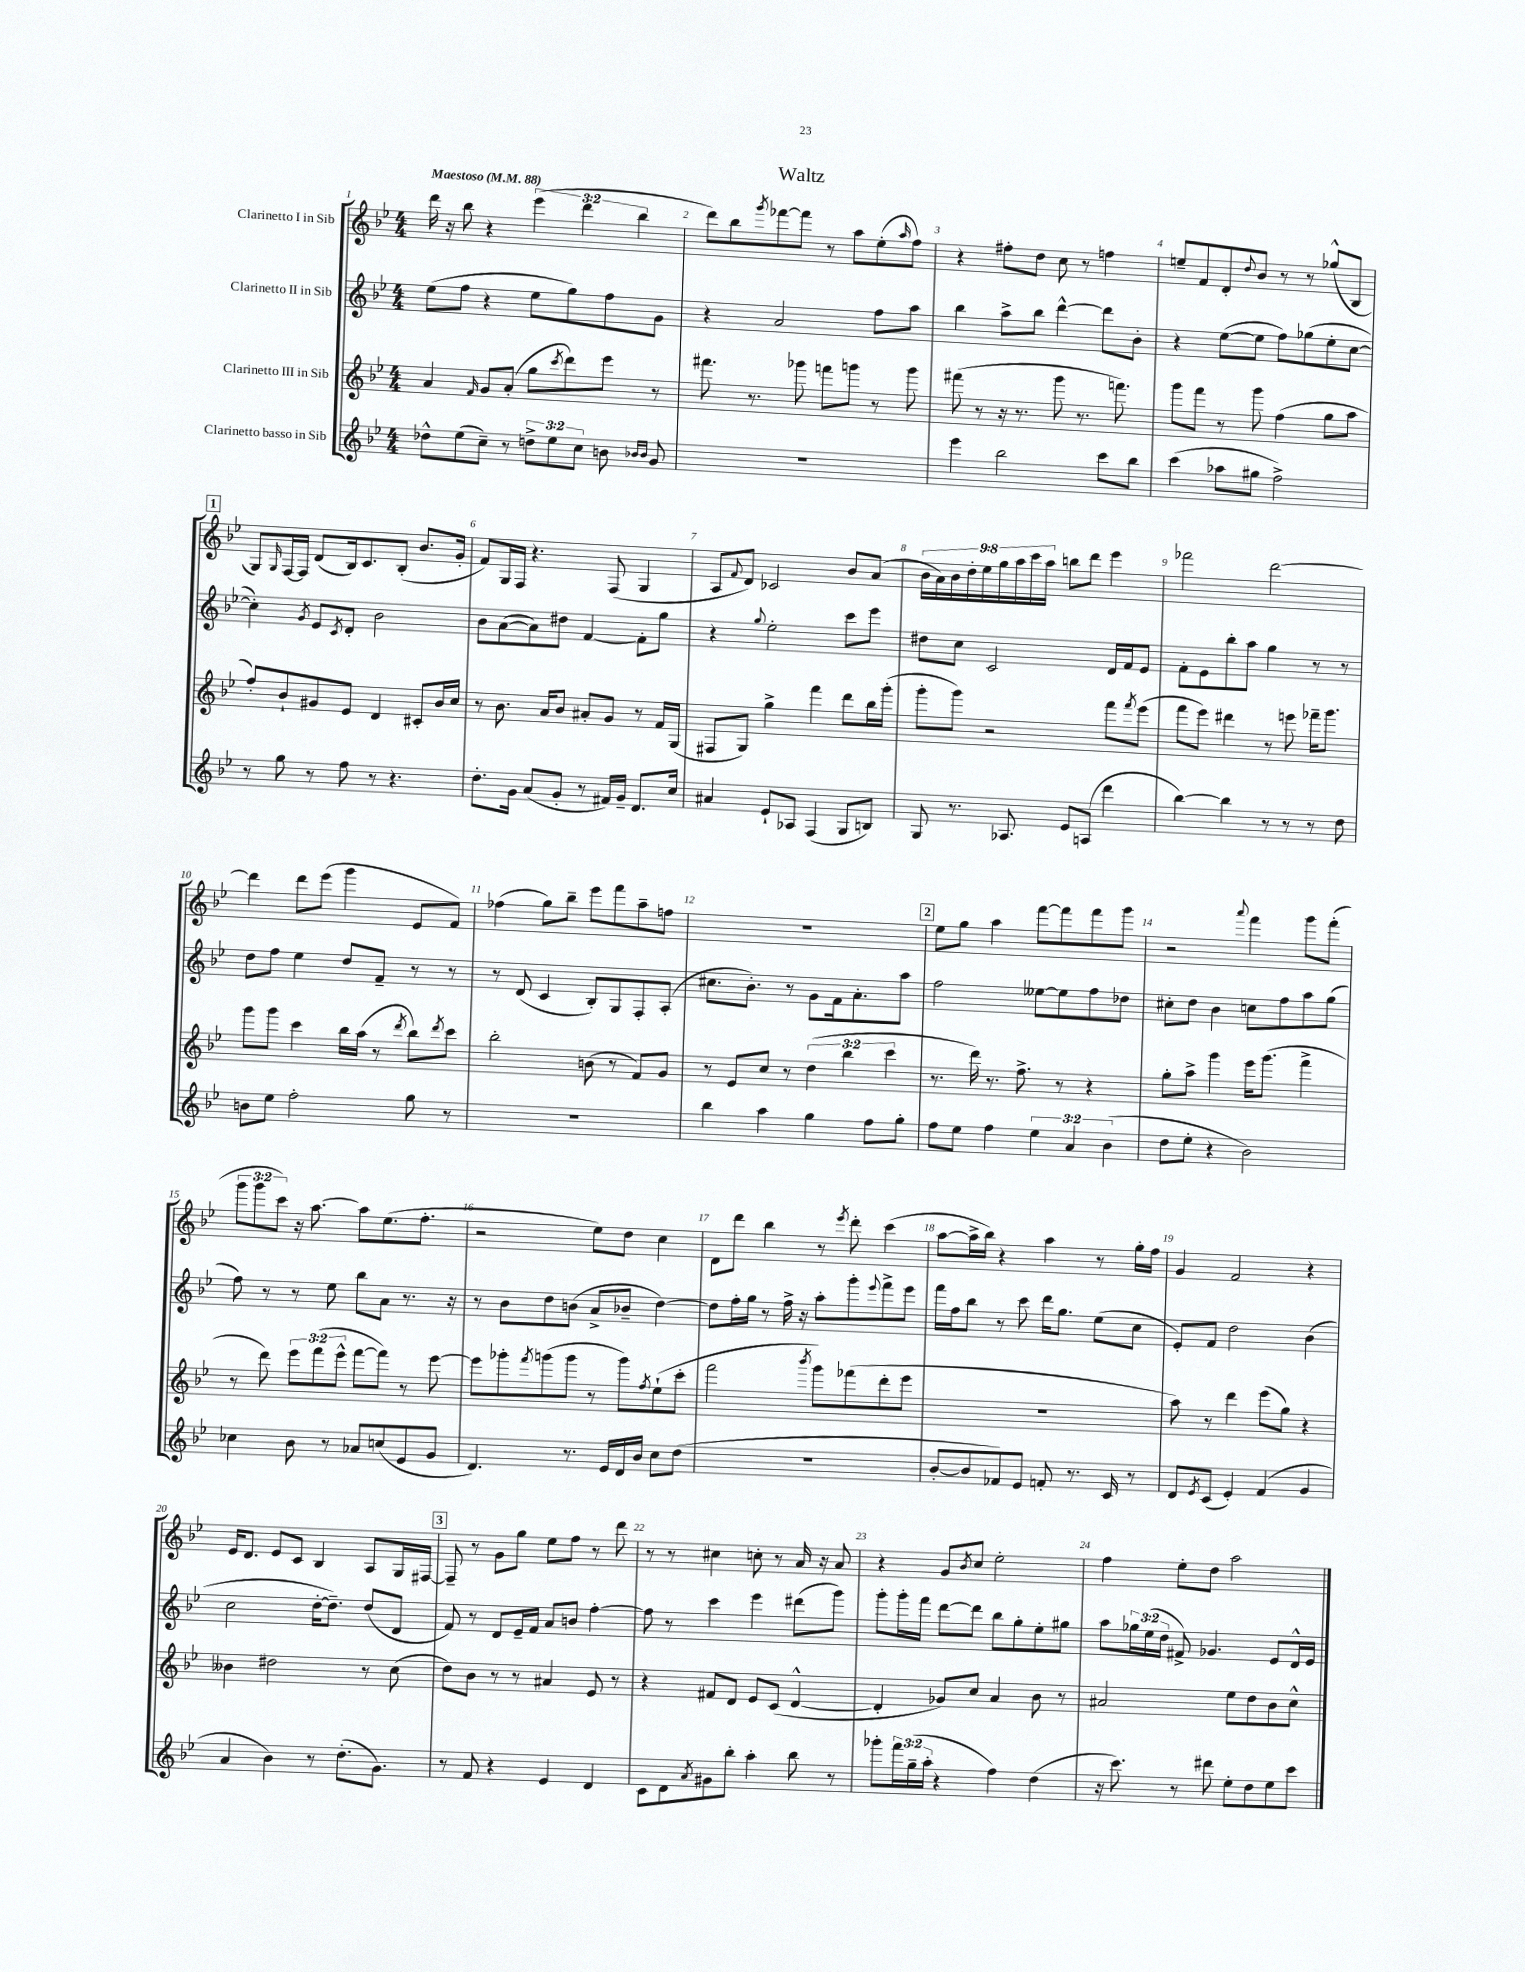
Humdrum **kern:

**kern	**kern	**kern	**kern
*part4	*part3	*part2	*part1
*staff4	*staff3	*staff2	*staff1
*I"Clarinetto basso in Sib	*I"Clarinetto III in Sib	*I"Clarinetto II in Sib	*I"Clarinetto I in Sib
*clefG2	*clefG2	*clefG2	*clefG2
*k[b-e-]	*k[b-e-]	*k[b-e-]	*k[b-e-]
*M4/4	*M4/4	*M4/4	*M4/4
*MM88	*MM88	*MM88	*MM88
=1	=1	=1	=1
!	!	!	!LO:TX:a:B:t=Maestoso
8dd-X^^\L	4a/	(8ee-\L	16ddd\
.	.	.	16r
(8ee-\	.	8ff\J	8bb-\
.	16qqf/	.	.
8cc~\J)	8g/L	4r	4r
8r	(8a'/J	.	.
12ddn^\L	8gg\L	8ee-\L	(6eee-\
12ee-\	.	.	.
.	8qccc/	.	.
.	8ddd\)	8gg\)	.
12cc\J	.	.	6ddd\
8bn\	8eee-\J	8ff\	.
.	.	.	6bb-\
16qqb-X/LL	.	.	.
16qqb-/JJ	.	.	.
8g/	8r	8g\J	.
=2	=2	=2	=2
1r	8.fff#X\	4r	8ddd\L)
.	.	.	8bb-\
.	8.r	.	.
.	.	.	8qggg/
.	.	2a/	[8fff-X\
.	8ggg-X\	.	8fff-\J]
.	8fffn\L	.	8r
.	8gggn\J	.	8aa\L
.	8r	8ff\L	(8ee-'\
.	.	.	16qqaa/
.	8ggg\	8aa\J	8ff\J)
=3	=3	=3	=3
4eee-\	(8fff#X\	4bb-\	4r
.	8r	.	.
2bb-\	16r	8aa^\L	8ff#X'\L
.	8.r	.	.
.	.	8bb-\J	8dd\J
.	8ggg\	[4ddd^^\	8cc\
.	8.r	.	8r
8ccc\L	.	8ddd\L]	4ffn\
.	8.fffn\)	.	.
8bb-\J	.	8b-'\J	.
=4	=4	=4	=4
(4ccc\	8ggg\L	4r	8een~/L
.	8fff\J	.	8f/
8aa-X\L	8r	([8ee-\L	8d'/
.	.	.	8qqdd/
8gg#X\J	8ggg\	8ee-\J]	8b-/J
2ff^\)	(4ff\	8ff\L)	8r
.	.	(8gg-X\	8r
.	8gg\L	8ee-'\	(8gg-X^^/L
.	8aa\J	[8cc\J	8B-/J
!!LO:LB:g=z
!!LO:REH:place=s1:t=1
=5	=5	=5	=5
8r	8ff'/L)	4cc'\])	8G/L)
.	.	.	16qqG/
8gg\	8b-`/	.	[16F/L
.	.	.	16F/JJ]
.	.	8qg/	.
8r	8g#X/	8e-/L	(8d/L
.	.	8qc/	.
8ff\	8e-/J	8d'/J	16B-/k)
.	.	.	8.c/
8r	4d/	2b-\	.
4.r	.	.	(8B-'/J
.	8c#X'/L	.	8.b-/L
.	16b-/L	.	.
.	16cc/JJ	.	16g'/Jk
=6	=6	=6	=6
8.dd'\L	8r	8b-\L	8f/L)
.	8.b-\	([8a\	16G/L
16g\Jk	.	.	16F/JJ
(8a/L	.	8a\])	4.r
.	16a/KL	.	.
8g'/J	8b-/J	8dd#X\J	.
8r	8a#X'/L	[4f/	.
16f#X/LL)	8g/J	.	(8F/
16g~/JJ	.	.	.
8.d/L	8r	8f'\L]	4G/
.	16f/LL	8gg\J	.
16cc/Jk	(16G/JJ	.	.
=7	=7	=7	=7
4a#X/	8F#X/L	4r	8A/L
.	.	.	8qqf/
.	8G/J)	.	8d/J)
.	.	8qqgg/	.
8e-`/L	4gg^\	2ee-'\	2c-X/
8A-X/J	.	.	.
(4F/	4fff\	.	.
8G/L	8ddd\L	8ccc\L	8b-/L
8Bn/J)	16bb-\L	8eee-\J	(8a/J
.	(16ggg'\JJ	.	.
=8	=8	=8	=8
8G/	8ggg'\L	8dd#X\L	18b-\LL
.	.	.	18a\)
.	.	.	18b-\
8.r	8ggg\J)	8cc\J	.
.	.	.	18dd'\
.	.	.	18ee-\
.	2r	2c/	.
.	.	.	18gg\
8.A-X/	.	.	.
.	.	.	18aa\
.	.	.	18ccc\
.	.	.	18aa\JJ
8e-/L	.	.	8bbn\L
(8An/J	.	.	8ddd\J
4ddd\	8fff\L	16d/LL	4eee-\
.	.	16f/J	.
.	8qfff/	.	.
.	(8eee-\J	8e-/J	.
=9	=9	=9	=9
[4bb-\)	8fff\L	8f'\L	2fff-X\
.	8eee-\J)	8e-\	.
4bb-\]	4ddd#X\	8bb-'\	.
.	.	8aa\J	.
8r	8r	4gg\	[2ddd\
8r	8eeen\	.	.
8r	16fff-X~\KL	8r	.
.	8.ggg\J	.	.
8dd\	.	8r	.
!!LO:LB:g=z
=10	=10	=10	=10
8bn\L	8ggg\L	8dd\L	4ddd\]
8ee-\J	8ggg\J	8ff\J	.
2ff'\	4ccc\	4ee-\	8ddd\L
.	.	.	(8eee-\J
.	16bb-\LL	8dd/L	4ggg\
.	(16aa\JJ	.	.
.	8r	8f~/J	.
.	8qddd/	.	.
8gg\	8bb-\L)	8r	8e-/L
.	8qddd/	.	.
8r	8ccc\J	8r	8f/J)
=11	=11	=11	=11
1r	2bb-'\	8r	(4ff-X\
.	.	(8d/	.
.	.	4c/	8gg\L)
.	.	.	8bb-~\J
.	(8bn\	8B-'/L)	8eee-\L
.	8r	8G/	8fff\
.	8f/L)	8F'/	8aa~\
.	8g/J	(8A'/J	8ffn\J
=12	=12	=12	=12
4bb-\	8r	8.cc#X\L	1r
.	8e-/L	.	.
.	.	8.b-'\J)	.
4aa\	8cc/J	.	.
.	8r	8r	.
4gg\	(6dd\	8g\L	.
.	.	16f\k	.
.	6bb-\	.	.
.	.	8.a'\	.
8ff\L	.	.	.
.	6ccc\	.	.
8gg'\J	.	8aa\J	.
!!LO:REH:place=s1:t=2
=13	=13	=13	=13
8ff\L	8.r	2ff\	8ee-\L
8ee-\J	.	.	8gg\J
.	16ddd\)	.	.
4ff\	8.r	.	4aa\
.	8.ff^\	.	.
6ee-\	.	[8ee--X\L	[8fff\L
.	8r	8ee--\]	8fff\]
6a/	.	.	.
.	4r	8ff\	8fff\
(6b-\	.	.	.
.	.	8dd-X\J	8ggg\J
=14	=14	=14	=14
8dd\L	8gg'\L	8cc#X'\L	2r
8ee-'\J	8aa^\J	8dd\J	.
4r	4ggg\	4b-\	.
.	.	.	8qqaaa/
2b-\)	16eee-\KL	8ccn\L	4fff\
.	(8.ggg\J	.	.
.	.	8ff\	.
.	4fff^\	8aa\	8ggg\L
.	.	(8gg\J	(8fff'\J
!!LO:LB:g=z
=15	=15	=15	=15
4cc-X\	8r	8ff\)	12ggg\L
.	.	.	12ggg\
.	8ddd\)	8r	.
.	.	.	12ccc\J)
8b-\	12eee-\L	8r	16r
.	.	.	[8.aa\
.	(12fff\	.	.
8r	.	8ee-\	.
.	12eee-^^\J	.	.
8a-X/L	[8fff\L	8bb-\L	8aa\L]
(8ccn/	8fff\J])	8a\J	(8.ee-\
8e-/	8r	8.r	.
.	.	.	8.ff'\J
8g/J	[8eee-\	.	.
.	.	16r	.
=16	=16	=16	=16
4.d/)	8eee-\L]	8r	2r
.	8ggg-X'\	8b-\L	.
.	8qfff/	.	.
.	(8gggn\	8dd\	.
8.r	8ggg\J	(8bn\J	.
.	8r	8a^/L	8ee-\L)
16e-/LL	.	.	.
16d/	8ggg\L)	8b-X~/J	8dd\J
16b-/JJ	.	.	.
.	8qff/	.	.
8cc\L	(8ee-`\	[4dd\)	4cc\
(8dd\J	8ccc'\J	.	.
=17	=17	=17	=17
1r	2fff\	8dd\L]	8d\L
.	.	16ff'\L	8ddd\J
.	.	16gg\JJ	.
.	.	8r	4bb-\
.	.	16ff^\	.
.	.	16r	.
.	8qbbb-/	.	.
.	8ggg\L)	8aa'\L	8r
.	.	.	8qeee-/
.	(8fff-X\	8ggg'\	8ddd'\
.	.	8qqeee-/	.
.	8ddd'\	8fff^\	(4ccc\
.	8eee-\J	8eee-\J	.
=18	=18	=18	=18
[8b-'/L	1r	16fff\LL	[8aa\L
.	.	16ff\J	.
8b-/]	.	8bb-\J	16aa^\L]
.	.	.	16bb-\JJ)
8f-X/)	.	8r	4r
8e-/J	.	8ccc\	.
8fn'/	.	16ddd\KL	4aa\
.	.	8.gg\J	.
8.r	.	.	.
.	.	(8ee-\L	8r
16c/	.	.	.
8r	.	8cc\J	16gg'\LL
.	.	.	16ff\JJ
=19	=19	=19	=19
8d/L	8aa\)	8e-'/L)	4g/
8qe-/	.	.	.
(8c/J	8r	8f/J	.
4e-'/)	4ddd\	2dd\	2f/
(4f/	(8eee-\L	.	.
.	8gg\J)	.	.
4g/	4r	(4b-\	4r
!!LO:LB:g=z
=20	=20	=20	=20
4a/	4b--X\	2cc\	16e-/KL
.	.	.	8.d/J
4b-\)	2dd#X\	.	8e-/L
.	.	.	8c/J
8r	.	[16dd'\KL	4B-/
.	.	8.dd~\J])	.
(8.dd'\L	.	.	.
.	8r	(8dd/L	8A/L
8.g\J)	.	.	.
.	(8cc\	8d/J	16G/L
.	.	.	[16F#X/JJ
!!LO:REH:place=s1:t=3
=21	=21	=21	=21
8r	8dd\L)	8f/)	8F#~/]
8f/	8b-\J	8r	8r
4r	8r	8d/L	8g\L
.	8r	16e-~/L	8gg\J
.	.	16f/JJ	.
4e-/	4a#X/	8a/L	8ee-\L
.	.	8bn/J	8ff\J
4d/	8e-/	[4ff'\	8r
.	8r	.	8ddd\
=22	=22	=22	=22
8c\L	4r	8ff\]	8r
8d\	.	8r	8r
8qa/	.	.	.
8g#X\	8f#X/L	4ccc\	4cc#X\
8bb-'\J	8d/J	.	.
4aa'\	8e-/L	4eee-\	8ccn'\
.	(8c/J	.	8r
8bb-\	[4d^^/	(8ddd#X\L	16a/
.	.	.	16r
8r	.	8ggg\J)	8a/
=23	=23	=23	=23
8ggg-X'\L	4d'/]	8ggg'\L	4r
24fff\L	.	16ggg'\L	.
(24gg~\	.	.	.
.	.	16fff\JJ	.
24aa'\JJ	.	.	.
4r	8g-X/L)	[8ddd\L	8g/L
.	.	.	8qb-/
.	8cc/J	8ddd\J]	8cc/J
4ff\)	4a/	8bb-\L	2ee-'\
.	.	8gg'\	.
(4dd\	8b-\	8ee-'\	.
.	8r	8gg#X\J	.
=24	=24	=24	=24
16r	2a#X/	8aa\L	4ff\
8.ccc\)	.	.	.
.	.	24gg-X\L	.
.	.	(24ee-\	.
.	.	24dd\JJ	.
8r	.	8f#X^/)	8ee-'\L
8ddd#X\	.	4.g-X/	8dd\J
8ee-'\L	8ee-\L	.	2aa\
8dd\	8dd\	.	.
8ee-\	8b-\	8e-/L	.
8ccc\J	8cc^^\J	16d^^/L	.
.	.	16e-/JJ	.
==	==	==	==
*-	*-	*-	*-
